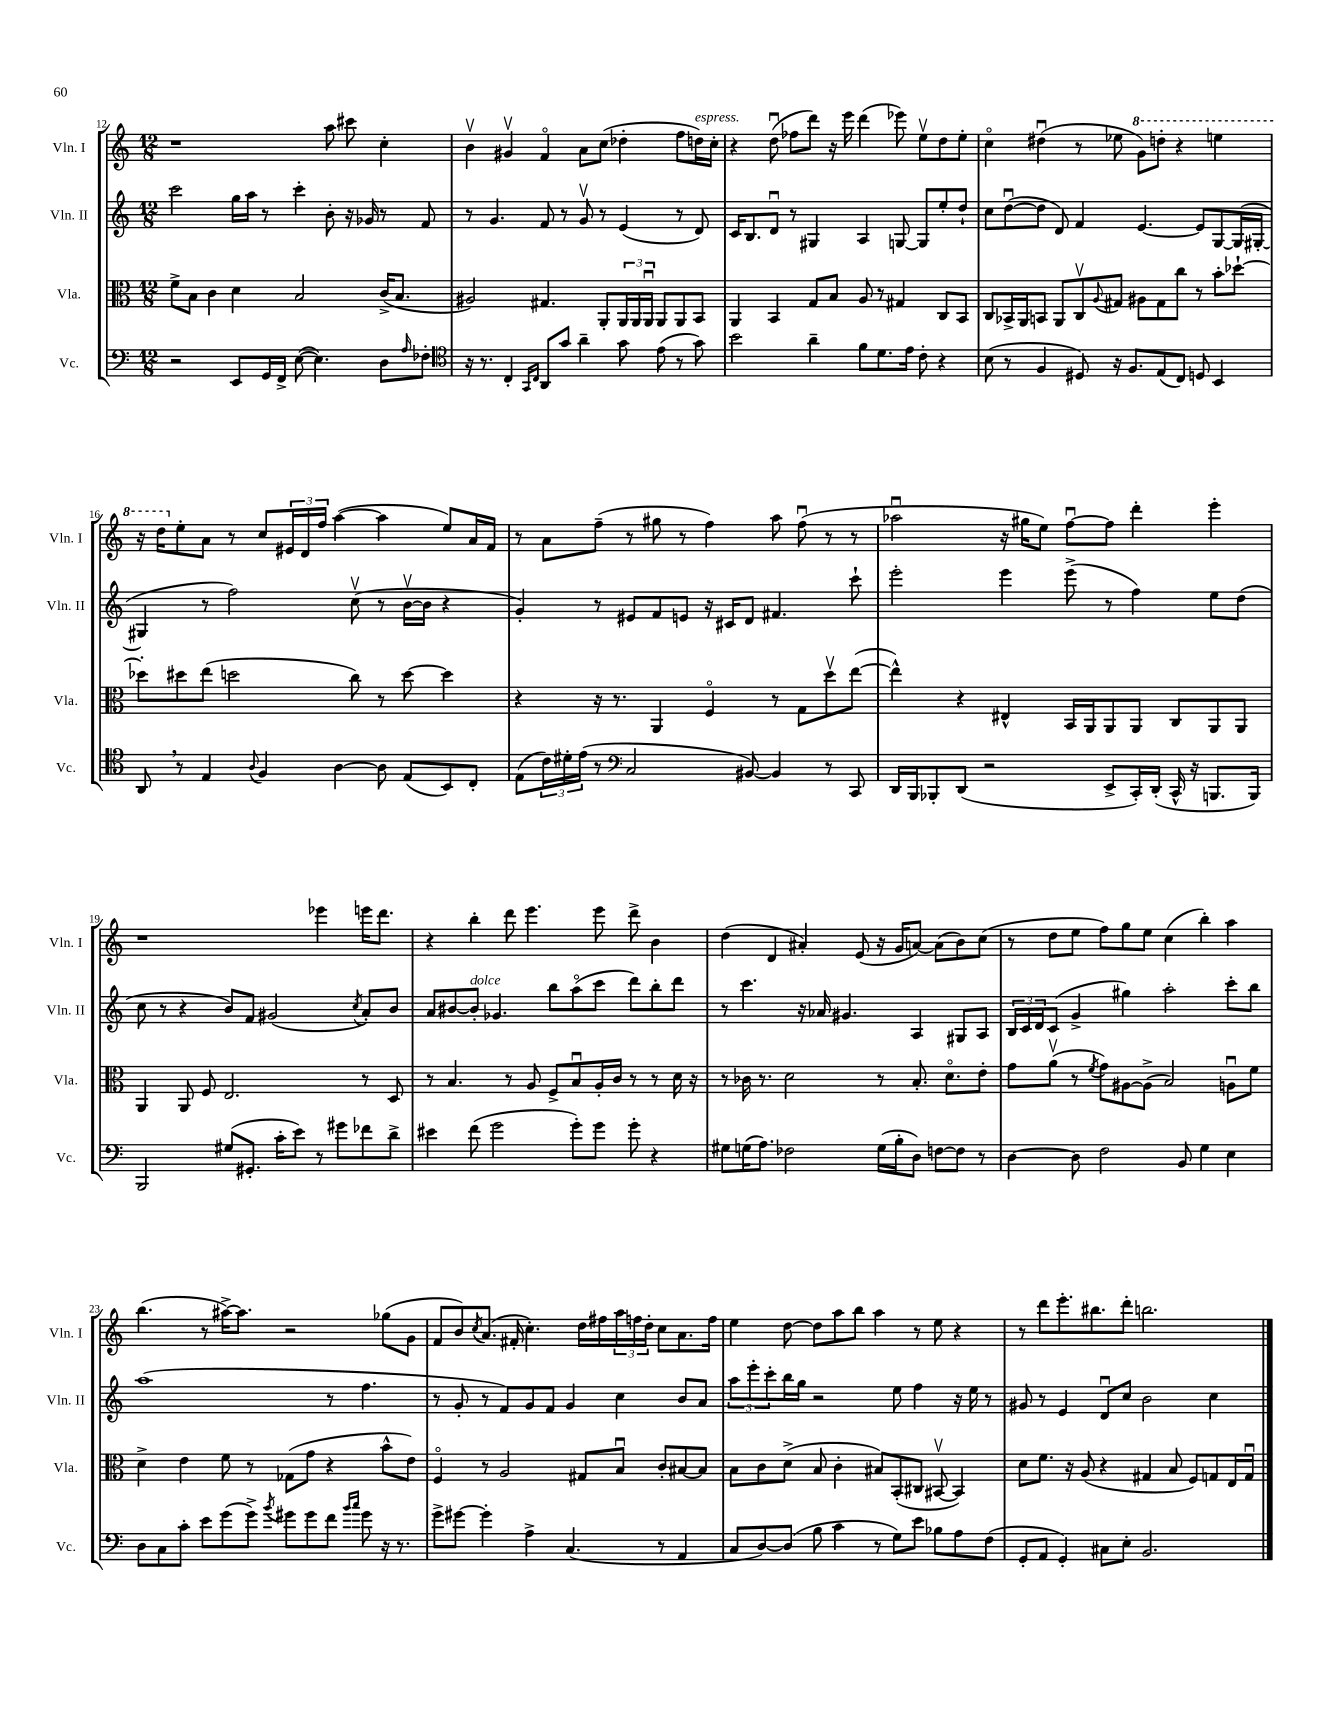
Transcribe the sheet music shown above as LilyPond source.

<<
\new StaffGroup <<
\new Staff = "s0" \with { instrumentName = "Vln. I" shortInstrumentName = "Vln. I" } {
    \clef treble \key c \major \numericTimeSignature \time 12/8
    r1 a''8 cis'''8 c''4-. |
    b'4\upbow gis'4\upbow f'4\flageolet a'8 c''8( des''4-. f''8 d''16^\markup { \italic "espress." }) c''16-. |
    r4 d''8\downbow( fes''8 d'''8) r16 e'''16 d'''4( ees'''8) e''8\upbow d''8 e''8-. |
    c''4\flageolet dis''4\downbow( r8 ees''8 \ottava #1 g''8) d'''!8-. r4 e'''!4 |
    r16 d'''16 \ottava #0 e''8-. a'8 r8 c''8 \tuplet 3/2 { eis'16 d'16 f''16 } a''4~( a''4 e''8) a'16 f'16 |
    r8 a'8 f''8--( r8 gis''8 r8 f''4) a''8 f''8\downbow( r8 r8 |
    aes''2\downbow r16 gis''16 e''8) f''8~\downbow f''8 d'''4-. e'''4-. |
    r1 ees'''4 e'''16 d'''8. |
    r4 b''4-. d'''8 e'''4. e'''8 d'''8-> b'4 |
    d''4( d'4 ais'4-.) e'8( r16 g'16 a'8~) a'8( b'8) c''8( |
    r8 d''8 e''8 f''8) g''8 e''8 c''4( b''4-.) a''4 |
    b''4.( r8 ais''16~->) ais''8. r2 ges''8( g'8 |
    f'8 b'8) \acciaccatura { c''8 } a'8.( fis'16-. c''4.-.) d''16 fis''16 \tuplet 3/2 { a''16 f''16 d''16-. } c''8 a'8. f''16 |
    e''4 d''8~ d''8 a''8 b''8 a''4 r8 e''8 r4 |
    r8 d'''8 e'''8.-. bis''8. d'''8-. b''2. \bar "|." |
}
\new Staff = "s1" \with { instrumentName = "Vln. II" shortInstrumentName = "Vln. II" } {
    \clef treble \key c \major \numericTimeSignature \time 12/8
    c'''2 g''16 a''16 r8 c'''4-. b'8-. r16 ges'16 r8 f'8 |
    r8 g'4. f'8 r8 g'8\upbow r8 e'4( r8 d'8) |
    c'16 b8. d'8\downbow r8 gis4 a4 g8~ g8 e''8-. d''8-! |
    c''8 d''8~\downbow( d''8 d'8) f'4 e'4.~ e'8 g8~ g16( gis16~-. |
    gis4 r8 f''2) c''8\upbow( r8 b'16~\upbow b'16 r4 |
    g'4-.) r8 eis'8 f'8 e'8 r16 cis'16 d'8 fis'4. c'''8-! |
    e'''2-. e'''4 e'''8->( r8 f''4) e''8 d''8( |
    c''8 r8 r4 b'8) f'8 gis'2( \acciaccatura { c''8 } a'8-.) b'8 |
    a'8 bis'8~ bis'8-.^\markup { \italic "dolce" } ges'4. b''8 a''8\flageolet( c'''8 d'''8) b''8-. d'''8 |
    r8 c'''4. r16 aes'16 gis'4. a4 gis8 a8 |
    \tuplet 3/2 { b16 c'16 d'16 } c'8( g'4-> gis''4) a''2-. c'''8-. b''8 |
    a''1( r8 f''4. |
    r8 g'8-. r8 f'8) g'8 f'8 g'4 c''4 b'8 a'8 |
    \tuplet 3/2 { a''8 e'''8-. c'''8-. } b''16 g''16 r2 e''8 f''4 r16 e''16 r8 |
    gis'8 r8 e'4 d'8\downbow c''8 b'2 c''4 \bar "|." |
}
\new Staff = "s2" \with { instrumentName = "Vla." shortInstrumentName = "Vla." } {
    \clef alto \key c \major \numericTimeSignature \time 12/8
    f'8-> b8 c'4 d'4 b2 c'16->( b8. |
    ais2) gis4. a,8-. \tuplet 3/2 { a,16 a,16 a,16\downbow } a,8 a,8 b,8 |
    a,4 b,4 g8 b8 a8 r8 gis4 c8 b,8 |
    c8 bes,16-> a,16 b,8 a,8 c8\upbow \appoggiatura { a8 } gis8 ais8 gis8 c''8 r8 b'8-. des''8~-! |
    des''8-. dis''8 e''8( d''2 c''8) r8 d''8~ d''4 |
    r4 r16 r8. a,4 f4\flageolet r8 g8 d''8\upbow e''8~( |
    e''4-^) r4 eis4-^ b,16 a,16 a,8 a,8 c8 a,8 a,8 |
    a,4 a,8 f8 e2. r8 d8 |
    r8 b4. r8 a8 f8-> b8\downbow a16-. c'16 r8 r8 d'16 r16 |
    r8 ces'16 r8. d'2 r8 b8.-. d'8.\flageolet e'8-. |
    g'8 a'8\upbow( r8 \acciaccatura { f'8 } g'8) ais8~ ais8->( b2) a8\downbow f'8 |
    d'4-> e'4 f'8 r8 ges8( g'8 r4 b'8-^ e'8) |
    f4\flageolet r8 a2 gis8 b8\downbow c'8-. bis8~ bis8 |
    b8 c'8 d'8->( b8 c'4-. bis8) b,8-.( cis8 bis,8~\upbow bis,4) |
    d'8 f'8. r16 a8( r4 gis4 b8 f8) g8 e16 g16\downbow \bar "|." |
}
\new Staff = "s3" \with { instrumentName = "Vc." shortInstrumentName = "Vc." } {
    \clef bass \key c \major \numericTimeSignature \time 12/8
    r2 e,8 g,16 f,16-> e8~( e4.) d8 \grace { a16 } fes8-. |
    \clef tenor r16 r8. c4-. \grace { g,16 c16 } a,8 g'8 a'4-- g'8 e'8( r8 g'8) |
    b'2 a'4-- f'8 d'8. e'16 c'8-. r4 |
    b8( r8 f4 dis8) r16 f8. e8( c8) d8 b,4 |
    a,8 \breathe r8 e4 \appoggiatura { a8 } f4 a4~ a8 e8( b,8) c8-. |
    e8( \tuplet 3/2 { c'16) dis'16-. e'16( } r8 \clef bass c2 bis,8~) bis,4 r8 c,8 |
    d,16 b,,16 bes,,8-. d,8( r2 e,8-> c,16-.) d,16-.( c,16-^ r16 b,,8. b,,16) |
    b,,2 gis8( gis,8.-. c'16-. e'8) r8 gis'8 fes'8 d'8-> |
    eis'4 f'8( g'2 g'8-.) g'8 g'8-. r4 |
    gis8 g16( a8.) fes2 g16( b16-. d8) f8~ f8 r8 |
    d4~ d8 f2 b,8 g4 e4 |
    d8 c8 c'8-. e'8 g'8( g'8->) \acciaccatura { b'8 } gis'8 gis'8 f'8 \grace { b'16 c''16 } gis'8 r16 r8. |
    g'8-> gis'8~ gis'4-. a4-> c4.( r8 a,4 |
    c8 d8~) d8( b8 c'4 r8 g8) e'8 bes8 a8 f8( |
    g,8-. a,8 g,4-.) cis8 e8-. b,2. \bar "|." |
}
>>
>>
\layout { \context { \Score currentBarNumber = #12 } }
